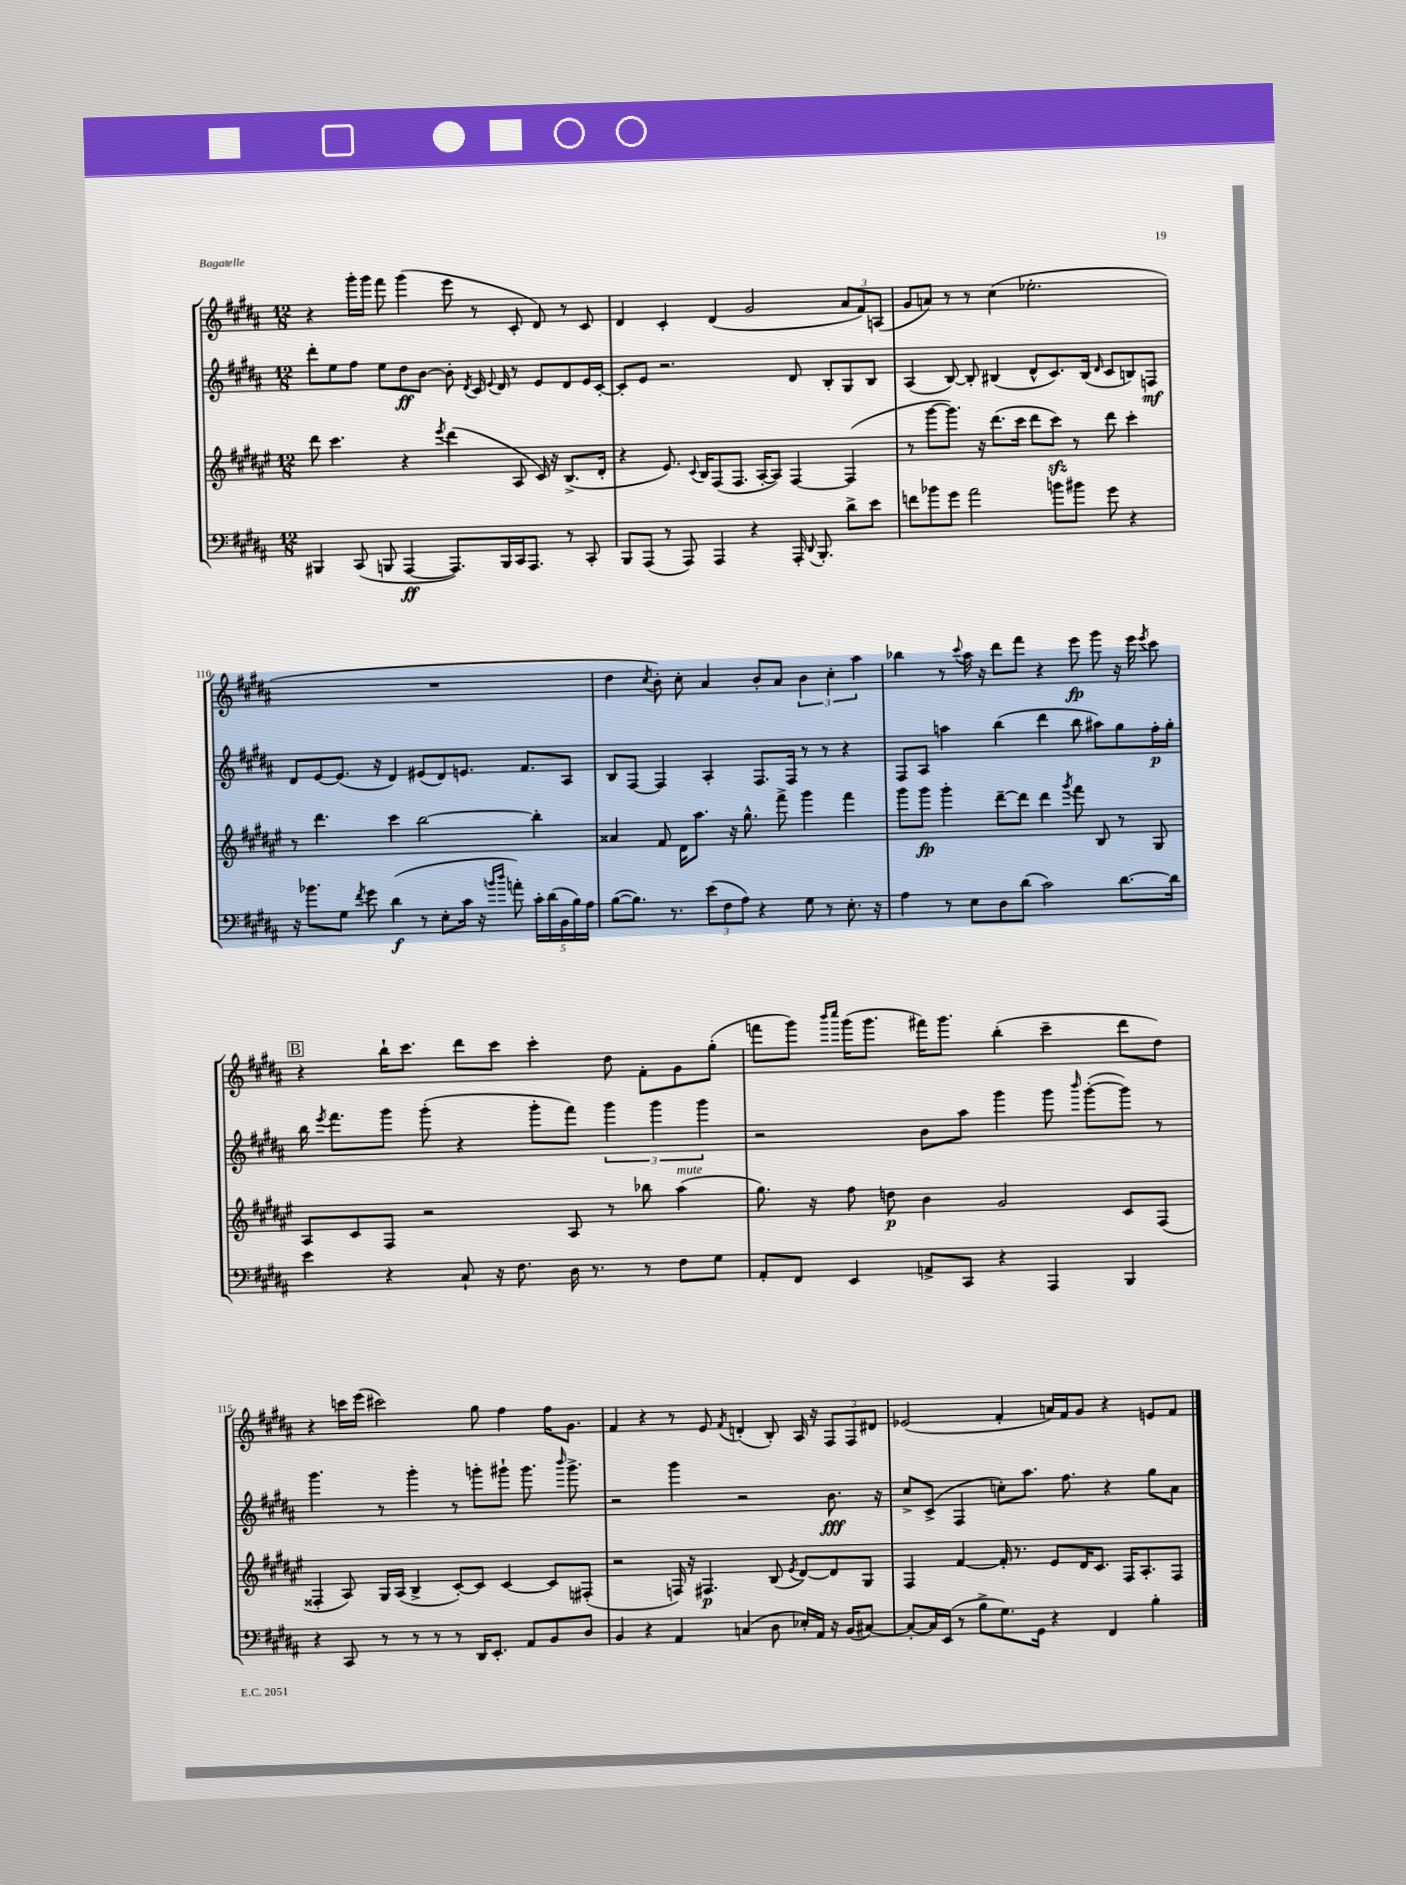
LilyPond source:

<<
\new StaffGroup <<
\new Staff = "s0" {
    \clef treble \key b \major \numericTimeSignature \time 12/8
    \autoBeamOff r4 gis'''16[-. gis'''16] fis'''8 gis'''4( e'''8 r8 cis'8-. dis'8) r8 cis'8 |
    dis'4 cis'4-. dis'4( gis'2 \tuplet 3/2 { ais'8[ fis'8) a8]( } |
    gis'8[ a'8]) r8 r8 cis''4( ees''2.-. |
    R1. |
    dis''4 \acciaccatura { cis''8 } b'8-.) cis''8-. ais'4 b'8[-. ais'8] \tuplet 3/2 { b'4 cis''4-. ais''4 } |
    bes''4 r8 \appoggiatura { cis'''8 } ais''16 r16 dis'''8[ fis'''8] r4 e'''8\fp gis'''8 r16 e'''16 \acciaccatura { e'''8 } cis'''8 |
    \mark \markup { \box "B" } r4 b''16[-! cis'''8.] dis'''8[ cis'''8] cis'''4-. dis''8 fis'8[-. gis'8 gis''8]-.( |
    f'''8[ gis'''8]) \grace { b'''16[ cis''''16] } gis'''16[( gis'''8.] fis'''16[) gis'''8.] b''4-.( cis'''4-- dis'''8[ dis''8]) |
    r4 c'''16[ e'''16]( cis'''2) gis''8 fis''4 fis''16[ gis'8.] |
    fis'4 r4 r8 e'8 \acciaccatura { fis'8 } d'4-.( b8-.) ais16 r16 \tuplet 3/2 { fis8[ fis8 dis'8] } |
    ees'2( fis'4-. a'16[) fis'16 gis'8] r4 e'8[ fis'8] \bar "|." |
}
\new Staff = "s1" {
    \clef treble \key b \major \numericTimeSignature \time 12/8
    \autoBeamOff dis'''8[-. e''8 fis''8] e''8[ dis''8\ff b'8]~ b'8-. \acciaccatura { dis'8 } cis'16 \appoggiatura { e'8 } dis'16 r8 e'8[ dis'8 e'16 cis'16]~-. |
    cis'8[-. e'8] r2. dis'8 b8[-. gis8 b8] |
    ais4( b8~) b8-. bis4( dis'8[-^ cis'8.) bis16]( \grace { dis'16 } cis'8[ b8) f8]\mf |
    dis'8[ e'8~ e'8.]( r16 dis'4) eis'8[( dis'8) e'8.] fis'8.[ ais8] |
    b8[ fis8]~ fis4 ais4-. fis8.[ fis16] r8 r8 r4 |
    fis8[ ais8] a''4 b''4( dis'''4 b''8 ais''8[) gis''8 fis''16-.\p gis''16]-. |
    \mark \markup { \box "B" } b''16 \acciaccatura { e'''8 } fis'''8.[ gis'''8] gis'''8-.( r4 gis'''8[-. fis'''8]) \tuplet 3/2 { gis'''4 gis'''4 gis'''4 } |
    r2 b'8[ ais''8] gis'''4 gis'''8 \grace { b'''16 } gis'''8[~-.( gis'''8]) r8 |
    gis'''4. r8 gis'''4-. r8 g'''8[-. gis'''8]-! gis'''8. \grace { b'''16 } gis'''8.-> |
    r2 gis'''4 r2 b'8.\fff r16 |
    cis''8[-> cis'8]->( fis4 c''8[-.) ais''8.] fis''8. r4 gis''8[ ais'8] \bar "|." |
}
\new Staff = "s2" {
    \clef treble \key fis \major \numericTimeSignature \time 12/8
    \autoBeamOff dis'''8 cis'''4. r4 \acciaccatura { eis'''8 } dis'''4( ais8 cis'16) r16 b8.[->( dis'16]-. |
    r4 eis'8.) \appoggiatura { cis'8 } b16[ fis8( fis8.] ais16[~-. ais8]) fis4~ fis4( |
    r8 gis'''8[~ gis'''8.]) r16 dis'''8.[( cis'''16] dis'''8[ cis'''8]\sfz) r8 dis'''8 cis'''4-. |
    r8 dis'''4. cis'''4 b''2~ b''4-. |
    aisis'4 fis'8 dis'16[ ais''8.] r16 gis''8.-^ fis'''8-> gis'''4 fis'''4 |
    gis'''8[ gis'''8]\fp gis'''4-. dis'''8[~-- dis'''8] dis'''4 \acciaccatura { gis'''8 } fis'''8 b8 r8 gis8 |
    \mark \markup { \box "B" } ais8[ cis'8 fis8] r2 ais8 r8 bes''8 ais''4^\markup { \italic "mute" }( |
    gis''8.) r16 fis''8 d''8\p b'4 gis'2 cis'8[ fis8]( |
    fisis4-. ais8) gis16[ ais16]( b4-> cis'8[~-.) cis'8] cis'4~ cis'8[ fis8]-.( |
    r2 f16) r16 fis4.\p b8( \acciaccatura { eis'8 } dis'8[~) dis'8 gis8] |
    fis4 fis'4~ fis'16-. r8. eis'8[ dis'16 cis'8.] fis16[ ais8.-. fis8] \bar "|." |
}
\new Staff = "s3" {
    \clef bass \key b \major \numericTimeSignature \time 12/8
    \autoBeamOff bis,,4 cis,8( b,,8 ais,,4~\ff ais,,8.[) b,,16 cis,16 ais,,8.] r8 cis,8-. |
    b,,8[ ais,,8]( r8 ais,,8) ais,,4 r4 ais,,16-. \appoggiatura { dis,8 } b,,8.-. dis'8[-> e'8] |
    f'8[ bes'8 gis'8] ais'2 b'8[ bis'8] gis'8 r4 |
    r16 bes'8.[ gis8] \acciaccatura { fis'8 } gis'8 dis'4\f( r8 e8[-. cis'16] r16 \grace { b'16[ dis''16] } a'8-.) \tuplet 5/4 { cis'16[-. dis'16( b,16 b16) ais16] } |
    b8[~( b8.]) r8. \tuplet 3/2 { e'8[( fis8 ais8]) } r4 gis8 r8 e8.-. r16 |
    ais4 r8 e8[ dis8 dis'8]( cis'2) dis'8.[~ dis'16] |
    \mark \markup { \box "B" } e'4 r4 cis8-! r16 fis8. dis16 r8. r8 fis8[ gis8] |
    ais,8[-. fis,8] e,4 a,8[-> cis,8] r4 ais,,4 b,,4 |
    r4 cis,8 r8 r8 r8 r8 dis,16[ e,8.]-. ais,8[ b,8 dis8] |
    b,4 r4 ais,4 c4( dis8 ees16[-.) ais,16] r16 b,16[( cis8]~) |
    cis8[~-. cis16 e,16]( r8 b8[-> gis8.) gis,16] r4 fis,4 b4-. \bar "|." |
}
>>
>>
